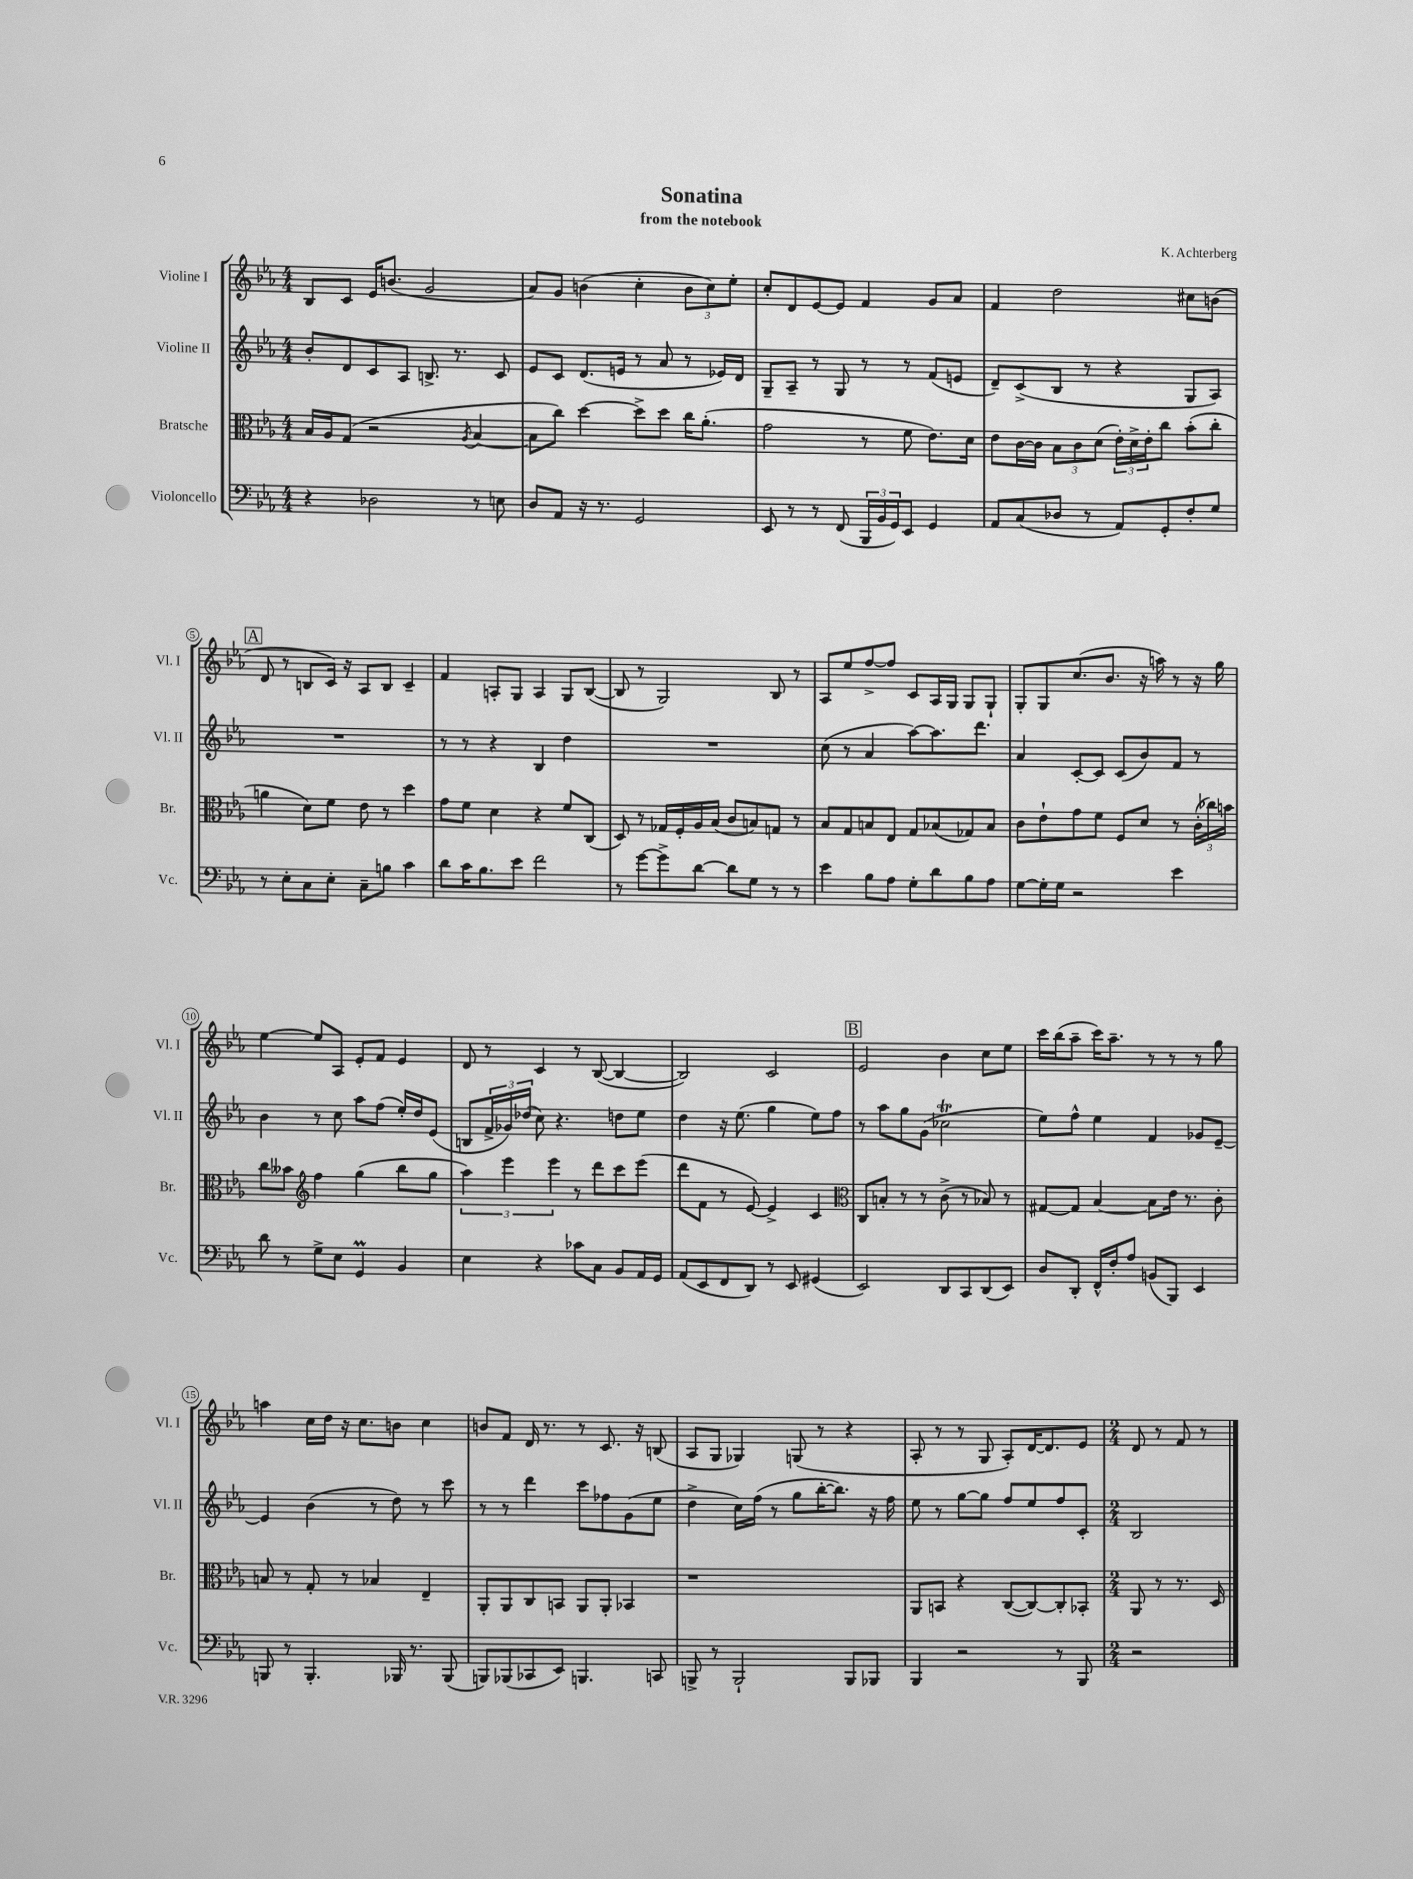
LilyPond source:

\header { title = "Sonatina" composer = "K. Achterberg" subtitle = "from the notebook" }
<<
\new StaffGroup <<
\new Staff = "s0" \with { instrumentName = "Violine I" shortInstrumentName = "Vl. I" } {
    \clef treble \key ees \major \numericTimeSignature \time 4/4
    bes8 c'8 ees'16 b'8.( g'2 |
    aes'8) g'8 b'4( c''4-. \tuplet 3/2 { b'8 c''8) ees''8-. } |
    c''8-. d'8 ees'8~ ees'8 f'4 g'8 aes'8 |
    f'4 d''2 cis''8 b'8( |
    \mark \markup { \box "A" } d'8 r8 b8 c'16) r16 aes8 b8 c'4-- |
    f'4 a8-. g8 a4 g8 bes8~( |
    bes8 r8 g2) bes8 r8 |
    aes8 ees''8 f''8~-> f''8 c'8 aes16 g16 g8 g8-! |
    g8-. g8 c''8.( bes'8. r16 a''16) r8 r16 g''16 |
    ees''4~ ees''8 aes8 ees'8-. f'8 ees'4 |
    d'8 r8 c'4 r8 bes8~( bes4~ |
    bes2) c'2 |
    \mark \markup { \box "B" } ees'2 bes'4 c''8 ees''8 |
    c'''16 bes''16( aes''8-- c'''16) aes''8.-- r8 r8 r8 g''8 |
    a''4 c''16 d''16 r16 c''8. b'8 c''4 |
    b'8 f'8 d'16 r8. r8 c'8. r16 b8( |
    aes8 g8 ges4) g8( r8 r4 |
    aes8-. r8 r8 g8 aes8-.) d'16~ d'8. ees'8 |
    \numericTimeSignature \time 2/4 d'8 r8 f'8 r8 \bar "|." |
}
\new Staff = "s1" \with { instrumentName = "Violine II" shortInstrumentName = "Vl. II" } {
    \clef treble \key ees \major \numericTimeSignature \time 4/4
    bes'8-. d'8 c'8 aes8 b8.-> r8. c'8 |
    ees'8 c'8 d'8.( e'16 r8 aes'8 r8 ees'16) d'16 |
    g8-- aes8-- r8 g8 r8 r8 f'8( e'8 |
    d'8--) c'8->( bes8 r8 r4 g8 aes8) |
    \mark \markup { \box "A" } R1 |
    r8 r8 r4 bes4 d''4 |
    R1 |
    c''8( r8 aes'4 aes''8~) aes''8. d'''8. |
    aes'4 c'8~-. c'8 c'8( bes'8) f'8 r8 |
    bes'4 r8 c''8 aes''8 f''8( ees''16-.) d''16 ees'8( |
    b8 \tuplet 3/2 { f'16-> ges'16) des''16( } c''8) r4. d''8 ees''8 |
    d''4 r16 ees''8.( g''4 ees''8) f''8 |
    \mark \markup { \box "B" } r8 aes''8 g''8 g'8( ces''2\trill |
    ees''8) f''8-^ ees''4 f'4 ges'8 ees'8~-- |
    ees'4 bes'4( r8 d''8) r8 c'''8 |
    r8 r8 d'''4 c'''8 fes''8 g'8( ees''8 |
    d''4-> c''16) f''16( r8 g''8 bes''16~-. bes''8.) r16 f''16 |
    ees''8 r8 g''8~ g''8 f''8 ees''8 f''8 c'8-. |
    \numericTimeSignature \time 2/4 bes2 \bar "|." |
}
\new Staff = "s2" \with { instrumentName = "Bratsche" shortInstrumentName = "Br." } {
    \clef alto \key ees \major \numericTimeSignature \time 4/4
    bes16 aes16 g8( r2 \acciaccatura { aes8 } bes4~ |
    bes8 c''8) d''4~ d''8-> d''8 c''16 aes'8.-.( |
    g'2 r8 f'8 ees'8.) d'16 |
    ees'8 c'16~ c'16 \tuplet 3/2 { bes8 c'8 d'8( } \tuplet 3/2 { ees'16-.) d'16-> ees'16-. } c''8 bes'8-.( c''8-. |
    \mark \markup { \box "A" } a'4 d'8) f'8 ees'8 r8 d''4 |
    g'8 f'8 d'4 r4 f'8 c8( |
    d8) r8 ges16 f16-. aes16 bes16( c'8 b8) g8 r8 |
    bes8 g8 b8 ees8 g8 bes8( ges8) bes8 |
    c'8 ees'8-! g'8 f'8 f8 d'8 r8 \tuplet 3/2 { c'16-.( ces''16) b'16 } |
    c''8 beses'8 \clef treble f''4 g''4( bes''8 g''8 |
    \tuplet 3/2 { aes''4) ees'''4 ees'''4 } r8 d'''8 c'''8 ees'''8( |
    d'''8 f'8 r8 ees'8~) ees'4-> c'4 |
    \mark \markup { \box "B" } \clef alto c8 b8-. r8 r8 c'8->( r8 bes8) r8 |
    gis8~ gis8 bes4~ bes8 ees'16 r8. c'8-. |
    b8 r8 g8-. r8 bes4 ees4-- |
    aes,8-. aes,8 c8 b,8 aes,8 aes,8-. bes,4 |
    r1 |
    aes,8 b,8 r4 c8~( c8~) c8-. bes,8-. |
    \numericTimeSignature \time 2/4 aes,8 r8 r8. d16 \bar "|." |
}
\new Staff = "s3" \with { instrumentName = "Violoncello" shortInstrumentName = "Vc." } {
    \clef bass \key ees \major \numericTimeSignature \time 4/4
    r4 des2 r8 e8 |
    d8 aes,8 r16 r8. g,2 |
    ees,8 r8 r8 f,8( \tuplet 3/2 { bes,,16 bes,16 g,16) } ees,8 g,4 |
    aes,8 c8( des8 r8 aes,8) g,8-. f8-. g8 |
    \mark \markup { \box "A" } r8 ees8-. c8 ees8-. c8-- b8 c'4 |
    d'8 c'16 bes8. ees'8 f'2 |
    r8 g'8~ g'8-> d'8~ d'8 g8 r8 r8 |
    ees'4 bes8 aes8 g8-. d'8 bes8 aes8 |
    g8~ g16-. g16 r2 ees'4 |
    d'8 r8 g8-> ees8 g,4\prall bes,4 |
    ees4 r4 ces'8 c8 bes,8 aes,16 g,16 |
    aes,8( ees,8 f,8 d,8) r8 ees,8 gis,4( |
    \mark \markup { \box "B" } ees,2) d,8 c,8 d,8( ees,8) |
    d8 d,8-. f,16-^ f16-. aes8 b,8( bes,,8) ees,4 |
    b,,8 r8 b,,4.-. bes,,16 r8. bes,,8( |
    b,,8) bes,,8( ces,8 ees,8) b,,4. c,8 |
    b,,8-> r8 b,,2-! b,,8 bes,,8 |
    bes,,4 r2 r8 bes,,8 |
    \numericTimeSignature \time 2/4 r2 \bar "|." |
}
>>
>>
\layout { \context { \Score \override BarNumber.stencil = #(make-stencil-circler 0.1 0.3 ly:text-interface::print) } }
